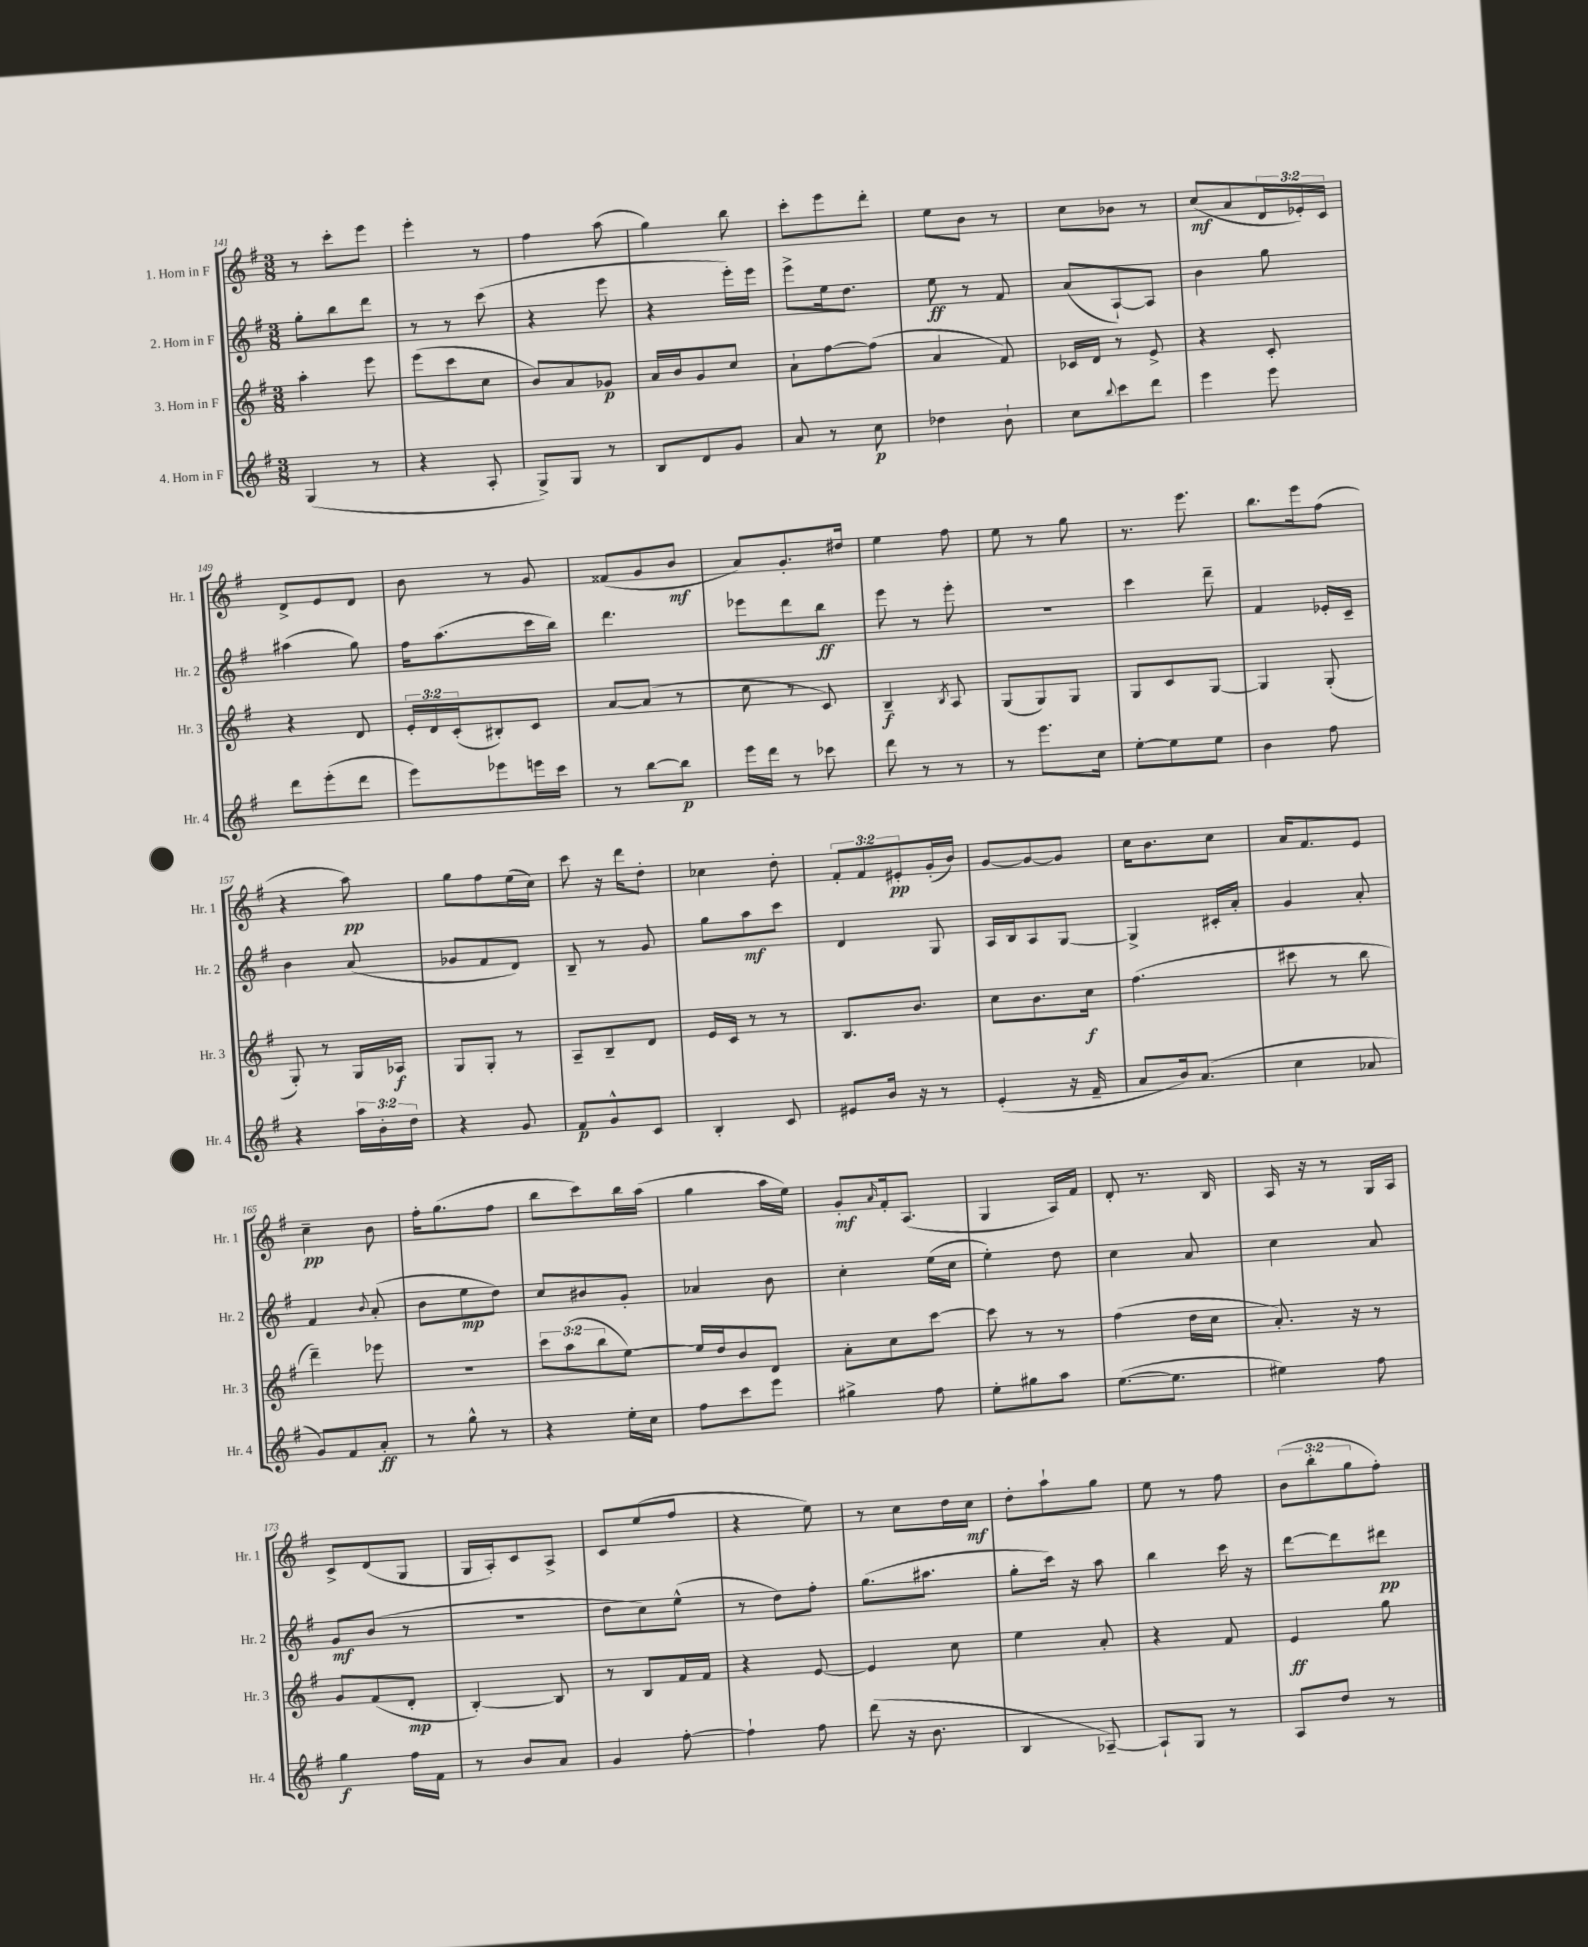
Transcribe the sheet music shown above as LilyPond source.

<<
\new StaffGroup <<
\new Staff = "s0" \with { instrumentName = "1. Horn in F" shortInstrumentName = "Hr. 1" } {
    \clef treble \key g \major \numericTimeSignature \time 3/8 \override Staff.TupletNumber.text = #tuplet-number::calc-fraction-text
    r8 c'''8-. e'''8 |
    e'''4-. r8 |
    fis''4 a''8( |
    g''4) b''8 |
    c'''8-. e'''8 d'''8-. |
    e''8 b'8 r8 |
    c''8 bes'8 r8 |
    c''8\mf( a'8 \tuplet 3/2 { d'16 ees'16-.) c'16 } |
    d'8-> e'8 d'8 |
    b'8 r8 g'8 |
    fisis'8( g'8 b'8\mf |
    a'8) g'8.-. dis''16 |
    e''4 fis''8 |
    e''8 r8 g''8 |
    r8. e'''8. |
    b''8. e'''16 fis''8( |
    r4 a''8\pp) |
    g''8 fis''8 e''16( c''16) |
    c'''8 r16 d'''16 d''8-. |
    ces''4 d''8-. |
    \tuplet 3/2 { fis'8-. fis'8 eis'8-.\pp } g'16-.( b'16) |
    g'8~ g'8~ g'8 |
    c''16 b'8. c''8 |
    a'16 fis'8. e'8 |
    c''4--\pp b'8 |
    fis''16-. g''8.( fis''8 |
    b''8 c'''8) b''16 a''16( |
    g''4 a''16 e''16) |
    g'8-.\mf \grace { a'16 } fis'16-. a8.( |
    g4 a16) fis'16 |
    d'8-. r8. b16 |
    a16 r16 r8 g16 a16 |
    c'8-> d'8( g8 |
    g16 a16-.) c'8 a8-> |
    c'8 e''8( fis''8 |
    r4 e''8) |
    r8 c''8 d''16 c''16\mf |
    d''8-. a''8-! g''8 |
    e''8 r8 fis''8 |
    \tuplet 3/2 { b'8( b''8-. g''8 } fis''8-.) \bar "|." |
}
\new Staff = "s1" \with { instrumentName = "2. Horn in F" shortInstrumentName = "Hr. 2" } {
    \clef treble \key g \major \numericTimeSignature \time 3/8
    g''8-. b''8 d'''8 |
    r8 r8 c'''8( |
    r4 e'''8 |
    r4 e'''16-.) e'''16 |
    e'''8-> e''16 d''8. |
    e''8\ff r8 fis'8 |
    a'8( a8~-!) a8 |
    b'4 g''8 |
    ais''4( g''8) |
    fis''16 a''8.( c'''16 b''16) |
    d'''4. |
    ees'''8 d'''8 b''8\ff |
    e'''8 r8 e'''8-. |
    R4. |
    c'''4 d'''8-- |
    fis'4 ees'16-. c'16-- |
    b'4 a'8( |
    ges'8 fis'8 d'8) |
    b8-- r8 g'8 |
    g''8 a''8\mf c'''8 |
    d'4 g8 |
    a16 b16 a8 g8~ |
    g4-> cis'16-. a'16-. |
    g'4 a'8-. |
    fis'4 \appoggiatura { b'8 } a'8-.( |
    b'8 e''8\mp d''8) |
    c''8 bis'8 g'8-. |
    aes'4 b'8 |
    c''4-. e''16( c''16 |
    e''4-.) d''8 |
    c''4 a'8 |
    c''4 a'8 |
    g'8\mf b'8( r8 |
    R4. |
    d''8 c''8) e''8-^( |
    r8 d''8) fis''8-. |
    g''8.( ais''8. |
    g''8-. c'''16) r16 a''8 |
    b''4 c'''16 r16 |
    d'''8~ d'''8 dis'''8\pp \bar "|." |
}
\new Staff = "s2" \with { instrumentName = "3. Horn in F" shortInstrumentName = "Hr. 3" } {
    \clef treble \key g \major \numericTimeSignature \time 3/8 \override Staff.TupletNumber.text = #tuplet-number::calc-fraction-text
    a''4-. e'''8 |
    e'''8( c'''8 c''8 |
    b'8) a'8 ges'8\p |
    a'16 b'16 g'8 c''8 |
    a'8-! fis''8~ fis''8( |
    a'4 fis'8) |
    ces'16 d'16 r8 e'8-> |
    r4 c'8-. |
    r4 d'8 |
    \tuplet 3/2 { e'16-. d'16 c'16-.( } bis8-.) c'8 |
    a'8~ a'8( r8 |
    c''8 r8 c'8) |
    b4--\f \acciaccatura { b8 } a8 |
    g8( g8) g8 |
    g8 c'8 g8~ |
    g4 g8-.( |
    g8-.) r8 g16 aes16\f |
    g8 g8-. r8 |
    a8-- b8-- d'8 |
    e'16 c'16 r8 r8 |
    b8. b'8. |
    c''8 b'8. c''16\f |
    fis''4.( |
    cis'''8 r8 b''8 |
    d'''4--) ees'''8 |
    R4. |
    \tuplet 3/2 { c'''8 a''8( b''8 } e''8~) |
    e''16 d''16 b'8 d'8 |
    a'8-. c''8 c'''8~ |
    c'''8 r8 r8 |
    fis''4( d''16 c''16 |
    a'8.-.) r16 r8 |
    g'8 fis'8( d'8-.\mp |
    b4~-.) b8 |
    r8 b8 fis'16 fis'16 |
    r4 e'8~ |
    e'4 c''8 |
    e''4 a'8-. |
    r4 fis'8 |
    e'4\ff g''8 \bar "|." |
}
\new Staff = "s3" \with { instrumentName = "4. Horn in F" shortInstrumentName = "Hr. 4" } {
    \clef treble \key g \major \numericTimeSignature \time 3/8 \override Staff.TupletNumber.text = #tuplet-number::calc-fraction-text
    g4( r8 |
    r4 a8-. |
    g8->) g8 r8 |
    b8 d'8 g'8 |
    a'8 r8 c''8\p |
    des''4 b'8-! |
    c''8 \appoggiatura { b''8 } c'''8 d'''8 |
    e'''4 e'''8 |
    d'''8 e'''8-.( d'''8 |
    e'''8) ees'''8 e'''16 c'''16 |
    r8 b''8~ b''8\p |
    e'''16 d'''16 r8 ces'''8 |
    d'''8 r8 r8 |
    r8 e'''8. c''16 |
    e''8~-. e''8 e''8 |
    b'4 fis''8 |
    r4 \tuplet 3/2 { a''16 b'16-. d''16 } |
    r4 g'8 |
    fis'8\p g'8-^ c'8 |
    b4-. c'8 |
    eis'8 b'16 r16 r8 |
    e'4-.( r16 fis'16-- |
    a'8 b'16) a'8.( |
    c''4 aes'8 |
    g'8) fis'8 a'8-.\ff |
    r8 g''8-^ r8 |
    r4 e''16-. c''16 |
    fis''8 c'''8 e'''8 |
    gis''4-> fis''8 |
    e''8-. gis''8 a''8 |
    e''8.~( e''8. |
    eis''4) fis''8 |
    g''4\f fis''16 fis'16 |
    r8 b'8 a'8 |
    g'4 fis''8~-. |
    fis''4-! fis''8 |
    d'''8( r16 b'8. |
    b4 aes8~--) |
    aes8-! g8 r8 |
    a8 d''8 r8 \bar "|." |
}
>>
>>
\layout { \context { \Score currentBarNumber = #141 } }
